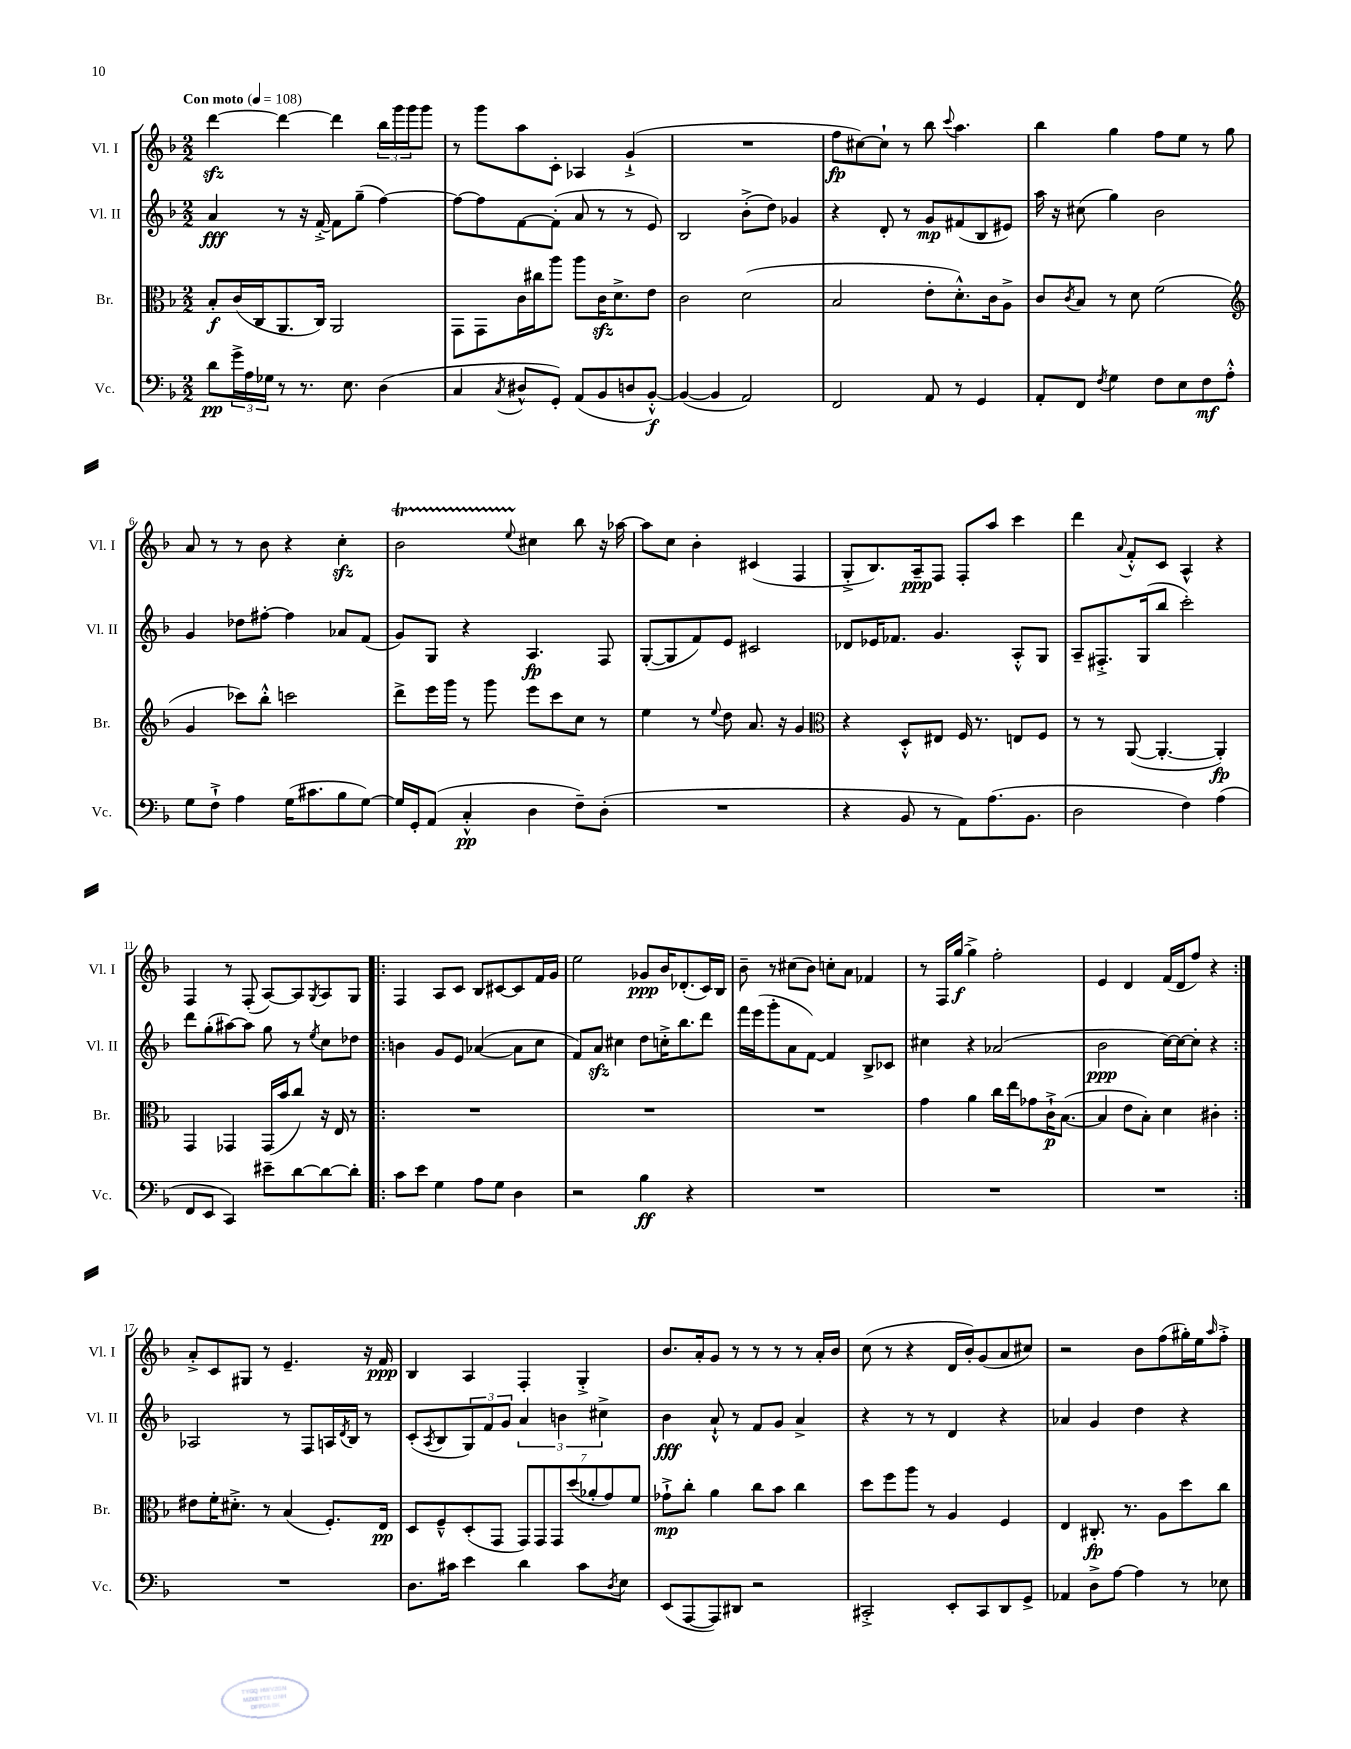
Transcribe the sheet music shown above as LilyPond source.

<<
\new StaffGroup <<
\new Staff = "s0" \with { instrumentName = "Vl. I" shortInstrumentName = "Vl. I" } {
    \clef treble \key f \major \numericTimeSignature \time 2/2 \tempo "Con moto" 4 = 108
    d'''4~\sfz d'''4~ d'''4 \tuplet 3/2 { bes''16 g'''16 g'''16 } g'''8 |
    r8 g'''8 a''8 c'8-. aes4 g'4-!->( |
    R1 |
    f''8\fp cis''8~) cis''8-! r8 bes''8 \appoggiatura { c'''8 } a''4. |
    bes''4 g''4 f''8 e''8 r8 g''8 |
    a'8 r8 r8 bes'8 r4 c''4-.\sfz |
    bes'2\startTrillSpan \appoggiatura { e''8 } cis''4\stopTrillSpan bes''8 r16 aes''16~ |
    aes''8 c''8 bes'4-. cis'4( f4 |
    g8-.-> bes8.) a16--\ppp f8 f8-. a''8 c'''4 |
    d'''4 \appoggiatura { a'8 } f'8-.-^ c'8 a4-^ r4 |
    f4 r8 f8-.( a8~) a8 \acciaccatura { g8 } a8 g8 |
    \repeat volta 2 { f4 a8 c'8 bes8 cis'8~ cis'8 f'16 g'16 |
    e''2 ges'8\ppp bes'16 des'8.-.( c'16) bes16 |
    bes'8-- r8 cis''8( bes'8) c''8-. a'8 fes'4 |
    r8 f16 g''16~\f g''4-> f''2-. |
    e'4 d'4 f'16( d'16 f''8) r4 | }
    a'8-.-> c'8 gis8 r8 e'4.-- r16 f'16\ppp |
    bes4 a4 f4-. g4-.-> |
    bes'8. a'16-. g'8 r8 r8 r8 r8 a'16-. bes'16 |
    c''8( r8 r4 d'16 bes'16-.) g'8( a'8 cis''8) |
    r2 bes'8 f''8( gis''16-.) e''16 \grace { a''16 } f''8-.-> \bar "|." |
}
\new Staff = "s1" \with { instrumentName = "Vl. II" shortInstrumentName = "Vl. II" } {
    \clef treble \key f \major \numericTimeSignature \time 2/2
    a'4\fff r8 r16 f'16~-.-> f'8 g''8--( f''4~) |
    f''8~ f''8 f'8~ f'8-.( a'8 r8 r8 e'8) |
    bes2 bes'8-.->( d''8) ges'4 |
    r4 d'8-. r8 g'8\mp fis'8( bes8 eis'8) |
    a''16 r16 cis''8( g''4) bes'2 |
    g'4 des''8 fis''8~-. fis''4 aes'8 f'8( |
    g'8) g8 r4 a4.\fp f8 |
    g8~-.( g8 f'8) e'8 cis'2 |
    des'8 ees'16 fes'8. g'4. a8-.-^ g8 |
    a8-- fis8.-.-> g16( bes''8 c'''2-.) |
    d'''8 g''8-.( ais''8~) ais''8 g''8 r8 \acciaccatura { e''8 } c''8 des''8 |
    \repeat volta 2 { b'4 g'8 e'8 aes'4~( aes'8 c''8 |
    f'8) a'8\sfz cis''4 d''8 c''16-.-> bes''8. d'''8 |
    f'''16 e'''16( g'''8-. a'8 f'8~) f'4 bes8-> ces'8 |
    cis''4 r4 aes'2( |
    bes'2\ppp c''16~) c''16~ c''8-. r4 | }
    aes2 r8 f8 a16 \acciaccatura { d'8 } bes16 r8 |
    c'8-.( \acciaccatura { a8 } bes8 \tuplet 3/2 { g8) f'8 g'8 } \tuplet 3/2 { a'4 b'4 cis''4-> } |
    bes'4\fff a'8-!-^ r8 f'8 g'8 a'4-> |
    r4 r8 r8 d'4 r4 |
    aes'4 g'4 d''4 r4 \bar "|." |
}
\new Staff = "s2" \with { instrumentName = "Br." shortInstrumentName = "Br." } {
    \clef alto \key f \major \numericTimeSignature \time 2/2
    bes8-.\f c'16( c16 a,8. c16) a,2 |
    g,8 g,8 c'16 cis''16 a''8 a''8 c'16\sfz d'8.-> e'8 |
    c'2 d'2( |
    bes2 e'8-. d'8.-.-^) c'16 a8-> |
    c'8 \acciaccatura { c'8 } bes8 r8 d'8 f'2( |
    \clef treble g'4 ces'''8) bes''8-.-^ c'''2 |
    d'''8-> e'''16 g'''16 r8 g'''8 e'''8 c'''8 c''8 r8 |
    e''4 r8 \appoggiatura { e''8 } d''8 a'8. r16 g'4 |
    \clef alto r4 d8-.-^ eis8 f16 r8. e8 f8 |
    r8 r8 a,8~( a,4.~-. a,4-.\fp) |
    g,4 ges,4 ges,16( bes'16 c''8) r16 e16 r8 |
    \repeat volta 2 { R1 |
    R1 |
    R1 |
    g'4 a'4 c''16 e''16 ges'8 c'16-!->\p bes8.~( |
    bes4 e'8 bes8-.) d'4 cis'4-. | }
    eis'8 f'16-. dis'8.-.-> r8 bes4( f8.-.) e16\pp |
    d8 f8---^ d8-.( g,8 \tuplet 7/4 { g,8) g,8 g,8 d''8( aes'8-. g'8) f'8 } |
    ges'8-!->\mp c''8-. a'4 c''8 bes'8 c''4 |
    d''8 f''8 a''8 r8 a4 f4 |
    e4 cis8.-.\fp r8. a8 d''8 c''8 \bar "|." |
}
\new Staff = "s3" \with { instrumentName = "Vc." shortInstrumentName = "Vc." } {
    \clef bass \key f \major \numericTimeSignature \time 2/2
    d'8\pp \tuplet 3/2 { g'16-> a16 ges16 } r8 r8. e8. d4( |
    c4 \acciaccatura { c8 } dis8-^ g,8-.) a,8( bes,8 d8 bes,8~-.-^\f) |
    bes,4~( bes,4 a,2) |
    f,2 a,8 r8 g,4 |
    a,8-. f,8 \acciaccatura { f8 } g4 f8 e8 f8\mf a8-.-^ |
    g8 f8-!-> a4 g16( cis'8. bes8 g8~) |
    g16 g,16-. a,8( c4-.-^\pp d4 f8--) d8-.( |
    R1 |
    r4 bes,8 r8 a,8) a8.( bes,8. |
    d2 f4) a4( |
    f,8 e,8 c,4) eis'8-- d'8~ d'8~ d'8-. |
    \repeat volta 2 { c'8 e'8 g4 a8 g8 d4 |
    r2 bes4\ff r4 |
    R1 |
    R1 |
    R1 | }
    R1 |
    d8. cis'16 e'4 d'4 cis'8 \acciaccatura { d8 } e8 |
    e,8( a,,8~ a,,8) dis,8 r2 |
    cis,2-.-> e,8-. cis,8 d,8 g,8-> |
    aes,4 d8-> a8~ a4 r8 ees8 \bar "|." |
}
>>
>>
